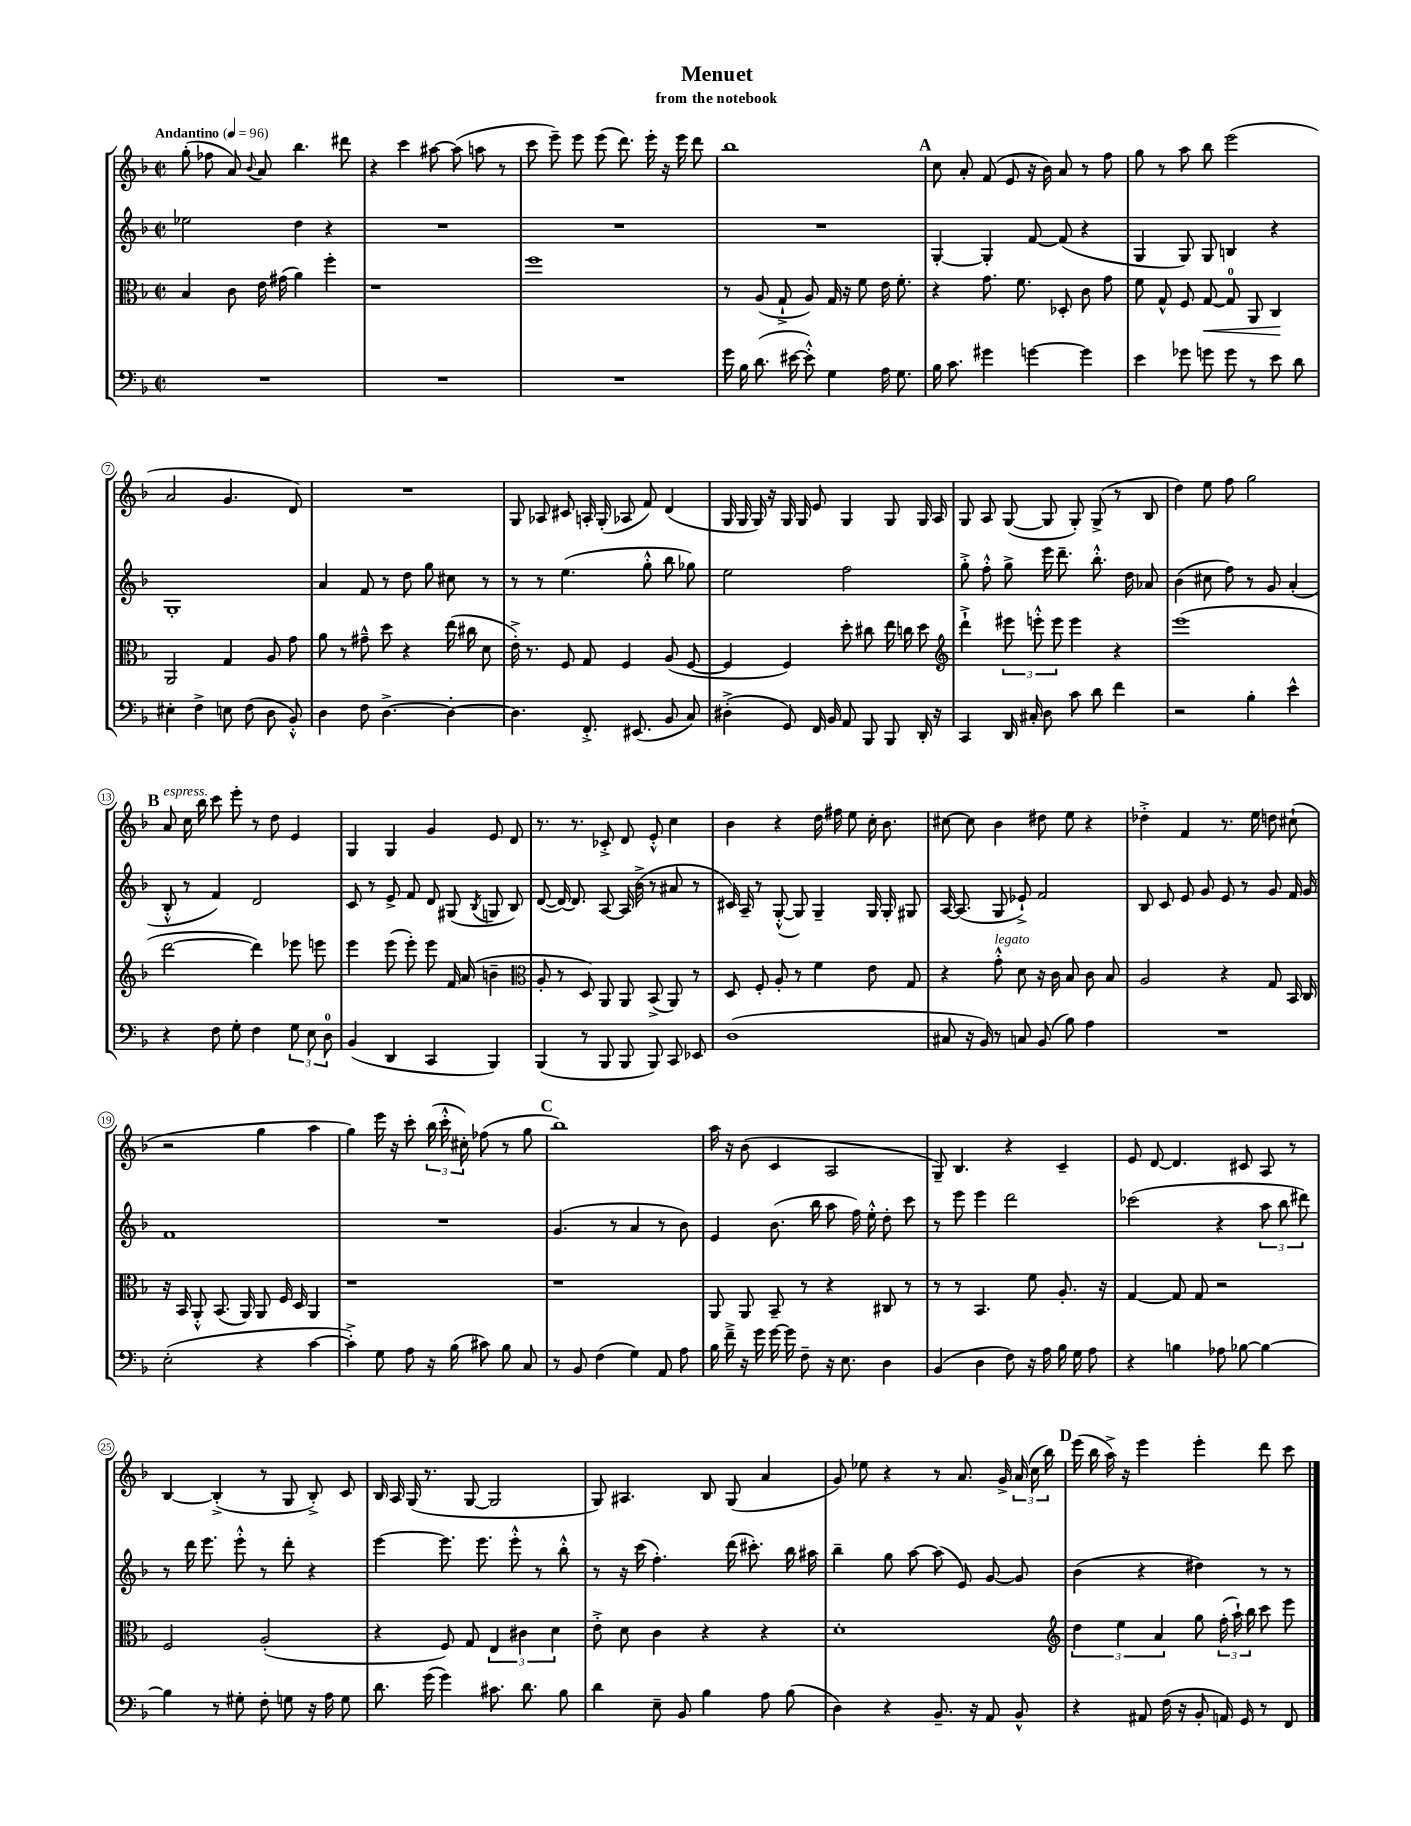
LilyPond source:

\header { title = "Menuet" subtitle = "from the notebook" }
<<
\new StaffGroup <<
\new Staff = "s0" {
    \clef treble \key f \major \defaultTimeSignature \time 2/2 \tempo "Andantino" 4 = 96
    \autoBeamOff g''8-.( fes''8 a'8) \appoggiatura { bes'8 } a'8 bes''4. dis'''8 |
    r4 c'''4 ais''8~ ais''8( a''8 r8 |
    c'''8 e'''8--) e'''8 e'''8( d'''8.) e'''16-. r16 e'''16 d'''8 |
    bes''1 |
    \mark \markup { \bold "A" } c''8 a'8-. f'8( e'8 r16 bes'16) a'8 r8 f''8 |
    g''8 r8 a''8 bes''8 e'''2( |
    a'2 g'4. d'8) |
    R1 |
    g8 aes8 cis'8 a16-. g16-.( aes8 f'8) d'4( |
    g16 g16 g16) r16 g16 g16 e'8 g4 g8 g16 a16 |
    g8 a8 g8~( g8 g8-.) g8->( r8 bes8 |
    d''4) e''8 f''8 g''2 |
    \mark \markup { \bold "B" } a'8^\markup { \italic "espress." } c''16 bes''16 c'''8 e'''8-. r8 d''8 e'4 |
    g4 g4 g'4 e'8 d'8 |
    r8. r8. ces'8-.-> d'8 e'8-.-^ c''4 |
    bes'4 r4 d''16 fis''16 e''8 c''16-. bes'8. |
    cis''8~ cis''8 bes'4 dis''8 e''8 r4 |
    des''4-.-> f'4 r8. e''16 d''8 cis''8-!( |
    r2 g''4 a''4 |
    g''4) e'''16 r16 c'''8-. \tuplet 3/2 { bes''16( c'''16-.-^ cis''16-.) } fes''8( r8 g''8 |
    \mark \markup { \bold "C" } bes''1) |
    a''16 r16 bes'8( c'4 a2 |
    g8--) bes4. r4 c'4-- |
    e'8 d'8~ d'4. cis'8 a8 r8 |
    bes4~ bes4-.->( r8 g8 bes8-.->) c'8 |
    bes16 a16 g16( r8. g8~ g2 |
    g8) ais4. bes8 g8( a'4 |
    g'8) ees''8 r4 r8 a'8. g'16-> \tuplet 3/2 { a'16( c''16 bes''16) } |
    \mark \markup { \bold "D" } e'''16( bes''16 a''16->) r16 e'''4 e'''4-. d'''8 c'''8 \bar "|." |
}
\new Staff = "s1" {
    \clef treble \key f \major \defaultTimeSignature \time 2/2
    \autoBeamOff ees''2 d''4 r4 |
    R1 |
    R1 |
    R1 |
    \mark \markup { \bold "A" } g4~-. g4-. f'8~ f'8( r4 |
    g4 g8) g8 b4 r4 |
    g1-. |
    a'4 f'8 r8 d''8 g''8 cis''8 r8 |
    r8 r8 e''4.( g''8-.-^ bes''8 ges''8) |
    e''2 f''2 |
    g''8-.-> f''8-.-^ g''8-> e'''16 d'''8.-- bes''8.-.-^ d''16 aes'8 |
    bes'4( cis''8 f''8) r8 g'8 a'4-.( |
    \mark \markup { \bold "B" } bes8-.-^ r8 f'4) d'2 |
    c'8 r8 e'8-> f'8 d'8 gis8( \acciaccatura { bes8 } g8 bes8) |
    d'8~( d'16~) d'8. a8~ a16( bes'16-> r8 ais'8 r8 |
    cis'16) a16-- r8 g8~-.-^( g8) g4-- g16 g16-. gis8 |
    a16~ a8.( g8 ees'8-!->) f'2 |
    bes8 c'8 e'8 g'8 e'8 r8 g'8 f'16 g'16 |
    f'1 |
    R1 |
    \mark \markup { \bold "C" } g'4.( r8 a'4 r8 bes'8) |
    e'4 bes'8.( bes''16 a''8 f''16) e''16-.-^ d''8-. c'''8 |
    r8 e'''8 e'''4 d'''2 |
    ces'''2( r4 \tuplet 3/2 { a''8 bes''8 dis'''8) } |
    r8 d'''16 e'''8. e'''8-.-^ r8 d'''8-. r4 |
    e'''4~ e'''8. e'''8. e'''8-.-^ r8 bes''8-.-^ |
    r8 r16 c'''16( f''4.-.) d'''16( cis'''8.-.) bes''16 ais''16 |
    bes''4-- g''8 a''8~ a''8( e'8) g'8~ g'8 |
    \mark \markup { \bold "D" } bes'4( r4 dis''4) r8 r8 \bar "|." |
}
\new Staff = "s2" {
    \clef alto \key f \major \defaultTimeSignature \time 2/2
    \autoBeamOff bes4 c'8 e'16 gis'16( a'4) f''4-. |
    r1 |
    f''1 |
    r8 a8( g8-!-> a8) g16 r16 f'8 e'16 f'8.-. |
    \mark \markup { \bold "A" } r4 g'8. f'8. des8-. c'8 g'8 |
    f'8 g8-^ f8 g8~\< g8-0 a,8 c4\! |
    a,2 g4 a8 g'8 |
    a'8 r8 gis'8---^ d''8 r4 e''16( cis''16 d'8 |
    e'16-.->) r8. f8 g8 f4 a8( f8~ |
    f4 f4) d''8-. cis''8 e''16 c''16 d''8 |
    \clef treble d'''4-!-> \tuplet 3/2 { eis'''8 e'''8-.-^ e'''8 } e'''4 r4 |
    e'''1( |
    \mark \markup { \bold "B" } d'''2~ d'''4) ees'''8 e'''8 |
    e'''4 e'''8( e'''8-.) e'''8 f'16 a'16( b'4-- |
    \clef alto a8-. r8 d8) a,8 a,8 bes,8->( a,8) r8 |
    d8 f8-. a8-. r8 f'4 e'8 g8 |
    r4 g'8-.-^^\markup { \italic "legato" } d'8 r16 c'16 bes8 c'8 bes8 |
    a2 r4 g8 bes,16 c16 |
    r16 bes,16 a,8-.-^ bes,8.( a,16) a,8 f16 d16 a,4 |
    r1 |
    \mark \markup { \bold "C" } r1 |
    a,8 a,8 bes,8-- r8 r4 cis8 r8 |
    r8 r8 bes,4. f'8 a8.-. r16 |
    g4~ g8 g8 r2 |
    f2 a2-.( |
    r4 f8) g8 \tuplet 3/2 { e4 cis'4 d'4 } |
    e'8-.-> d'8 c'4 r4 r4 |
    d'1-. |
    \mark \markup { \bold "D" } \clef treble \tuplet 3/2 { d''4 e''4 a'4 } g''8 \tuplet 3/2 { f''16-.( a''16-!) bes''16 } c'''8 e'''8 \bar "|." |
}
\new Staff = "s3" {
    \clef bass \key f \major \defaultTimeSignature \time 2/2
    \autoBeamOff R1 |
    R1 |
    R1 |
    g'16 bes16 d'8.( eis'16~ eis'8-.-^) g4 a16 g8. |
    \mark \markup { \bold "A" } bes16 c'8. gis'4 g'4~ g'4 |
    e'4 ges'8 g'8 g'8 r8 e'8 d'8 |
    eis4-. f4-> e8 f8( d8 bes,8-.-^) |
    d4 f8 d4.~-> d4~-. |
    d4. f,8.-.-> eis,8.( bes,8 c8) |
    dis4-.->( g,8) f,16 bes,16 a,8 bes,,8 bes,,8 d,16-. r16 |
    c,4 d,16 cis16-. d8 c'8 d'8 f'4 |
    r2 bes4-. e'4-^ |
    \mark \markup { \bold "B" } r4 f8 g8-. f4 \tuplet 3/2 { g8 e8 d8-0 } |
    bes,4( d,4 c,4 bes,,4) |
    bes,,4( r8 bes,,8 bes,,8 bes,,8) c,8 ees,8 |
    d1( |
    cis8 r16 bes,16) r8 c8 bes,8( bes8) a4 |
    R1 |
    e2-.( r4 c'4~ |
    c'4-.->) g8 a8 r16 bes16( cis'8) bes8 c8 |
    \mark \markup { \bold "C" } r8 bes,8 f4( g4) a,8 a8 |
    bes16 f'16---> r16 g'16 g'16~ g'16 f8-- r16 e8. d4 |
    bes,4( d4 f8) r16 a16 bes16 g16 a8 |
    r4 b4 aes8 bes8~ bes4~ |
    bes4 r8 gis8-. f8-. g8 r16 a16 g8 |
    d'8. g'16( g'4) cis'8. d'8. bes8 |
    d'4 e8-- bes,8 bes4 a8 bes8( |
    d4) r4 bes,8.-- r16 a,8 bes,8-^ |
    \mark \markup { \bold "D" } r4 ais,8 f16( r16 bes,8-. a,16) g,16 r8 f,8 \bar "|." |
}
>>
>>
\layout { \context { \Score \override BarNumber.stencil = #(make-stencil-circler 0.1 0.3 ly:text-interface::print) } }
